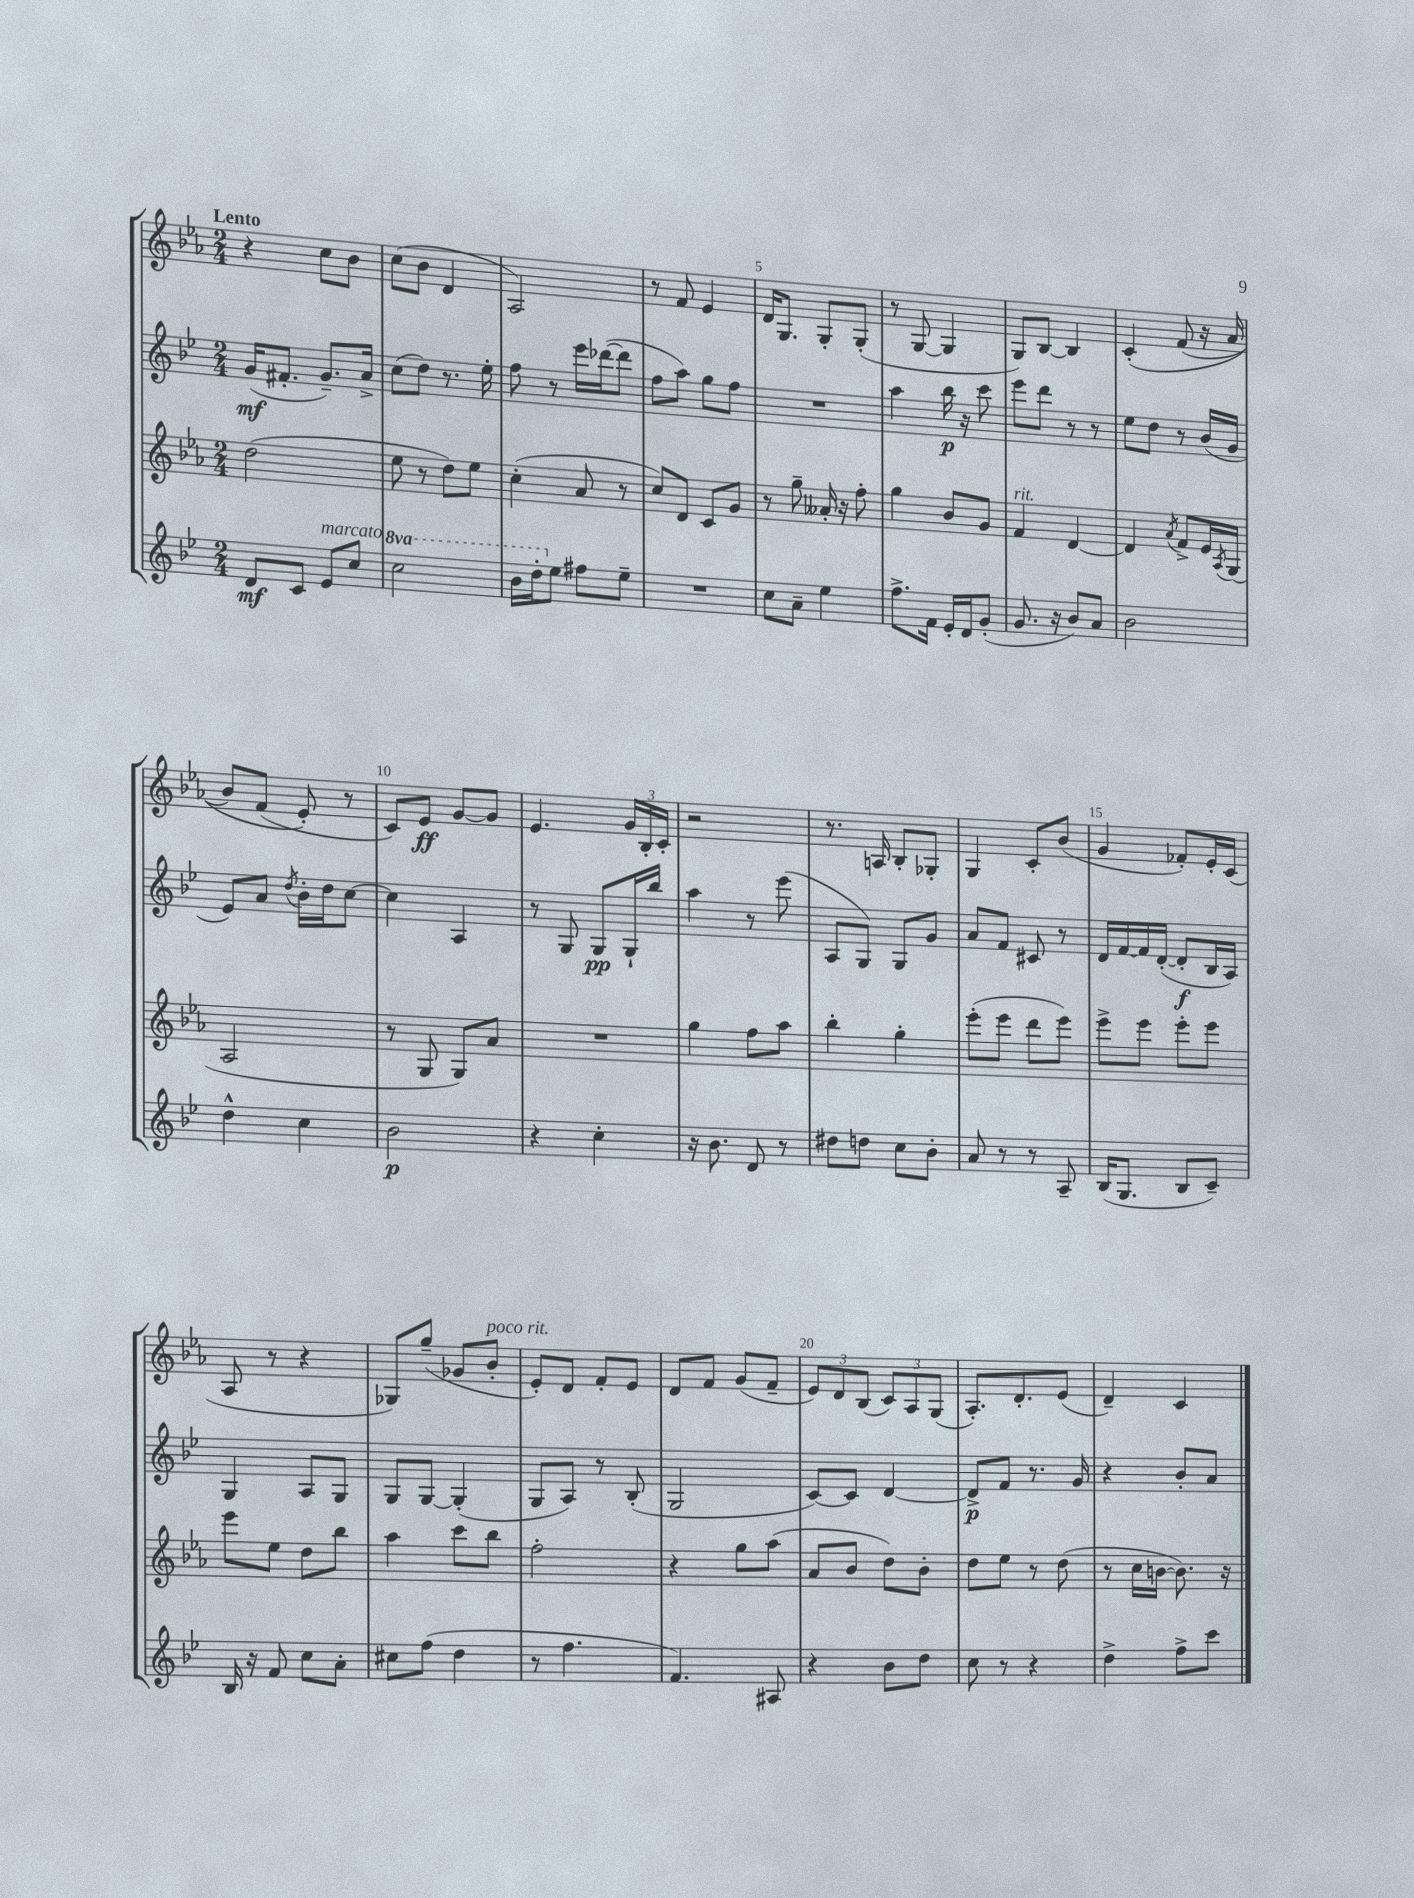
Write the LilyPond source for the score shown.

<<
\new StaffGroup <<
\new Staff = "s0" {
    \clef treble \key ees \major \numericTimeSignature \time 2/4 \tempo "Lento"
    r4 c''8 bes'8 |
    c''8( bes'8 d'4 |
    aes2) |
    r8 f'8 ees'4 |
    d'16 g8. g8-. g8-.( |
    r8 g8~ g4 |
    g8) bes8~ bes4 |
    c'4-.\( f'8( r16 aes'16 |
    bes'8) f'8( ees'8-.\) r8 |
    c'8) ees'8\ff g'8~ g'8 |
    ees'4. \tuplet 3/2 { g'16 bes16-. c'16-. } |
    r2 |
    r8. a16 bes8-. ges8-. |
    g4 c'8-. bes'8( |
    g'4 fes'8-.) ees'16-. c'16( |
    aes8 r8 r4 |
    ges8) g''8--( ges'8 bes'8-.^\markup { \italic "poco rit." } |
    ees'8-.) d'8 f'8-. ees'8 |
    d'8 f'8 g'8( f'8-- |
    \tuplet 3/2 { ees'8) d'8 bes8( } \tuplet 3/2 { c'8) aes8 g8( } |
    aes8.-.) d'8.-. ees'8( |
    d'4--) c'4 \bar "|." |
}
\new Staff = "s1" {
    \clef treble \key bes \major \numericTimeSignature \time 2/4
    g'16\mf( fis'8.-. g'8.--) a'16-> |
    c''8( d''8) r8. ees''16-. |
    f''8 r8 ees'''16 des'''16~( des'''8 |
    f''8 a''8) g''8 f''8 |
    R2 |
    a''4 bes''16\p r16 c'''8 |
    ees'''8 d'''8 r8 r8 |
    ees''8 d''8 r8 bes'16( g'16 |
    ees'8) a'8 \acciaccatura { d''8 } bes'16-. d''16 c''8~ |
    c''4 a4 |
    r8 g8 g8\pp g16-! bes''16 |
    a''4 r8 ees'''8( |
    a8 g8) g8 g'8 |
    a'8 f'8 cis'8 r8 |
    d'16 f'16~ f'16 d'16~-.( d'8-.\f bes16 a16) |
    g4 a8 g8 |
    g8 g8~ g4-.( |
    g8 a8) r8 bes8-.( |
    g2 |
    c'8~) c'8 d'4~ |
    d'8->\p f'8 r8. g'16 |
    r4 bes'8-. a'8 \bar "|." |
}
\new Staff = "s2" {
    \clef treble \key ees \major \numericTimeSignature \time 2/4
    d''2( |
    ees''8 r8 d''8) ees''8 |
    c''4-.( aes'8 r8 |
    c''8) d'8 c'8 g'8 |
    r8 g''8-- aeses'16-. r16 f''8-. |
    g''4 bes'8 g'8 |
    f'4^\markup { \italic "rit." } d'4~ |
    d'4 \acciaccatura { aes'8 } f'8-> ees'16 \acciaccatura { aes8 } g16( |
    aes2 |
    r8 g8 g8) aes'8 |
    R2 |
    g''4 f''8 aes''8 |
    bes''4-. g''4-. |
    ees'''8-.( ees'''8 d'''8 ees'''8) |
    ees'''8-> ees'''8 ees'''8-. ees'''8 |
    ees'''8 ees''8 d''8 bes''8 |
    aes''4 c'''8 bes''8 |
    f''2-. |
    r4 g''8 aes''8( |
    aes'8 bes'8 d''8) bes'8-. |
    d''8 ees''8 r8 d''8( |
    r8 c''16 b'16~ b'8.) r16 \bar "|." |
}
\new Staff = "s3" {
    \clef treble \key bes \major \numericTimeSignature \time 2/4 \set Staff.ottavationMarkups = #ottavation-simple-ordinals
    d'8\mf c'8 ees'8^\markup { \italic "marcato" } c''8 |
    \ottava #1 c'''2 |
    bes''16 d'''16-. \ottava #0 ees''8 fis''8 ees''8-- |
    R2 |
    c''8 a'8-- ees''4 |
    f''8.-> f'16 ees'16-. d'16 g'8-.( |
    g'8. r16 bes'8) a'8 |
    bes'2 |
    d''4-^ c''4 |
    bes'2\p |
    r4 c''4-. |
    r16 bes'8. d'8 r8 |
    dis''8 d''8 c''8 bes'8-. |
    a'8 r8 r8 a8-- |
    bes16( g8. bes8 c'8--) |
    bes16 r16 f'8 c''8 a'8-. |
    cis''8 f''8( d''4 |
    r8 f''4. |
    f'4.) ais8 |
    r4 bes'8 d''8 |
    c''8 r8 r4 |
    d''4-> f''8-> c'''8 \bar "|." |
}
>>
>>
\layout { \context { \Score \override BarNumber.break-visibility = ##(#f #t #t) barNumberVisibility = #(every-nth-bar-number-visible 5) } }
